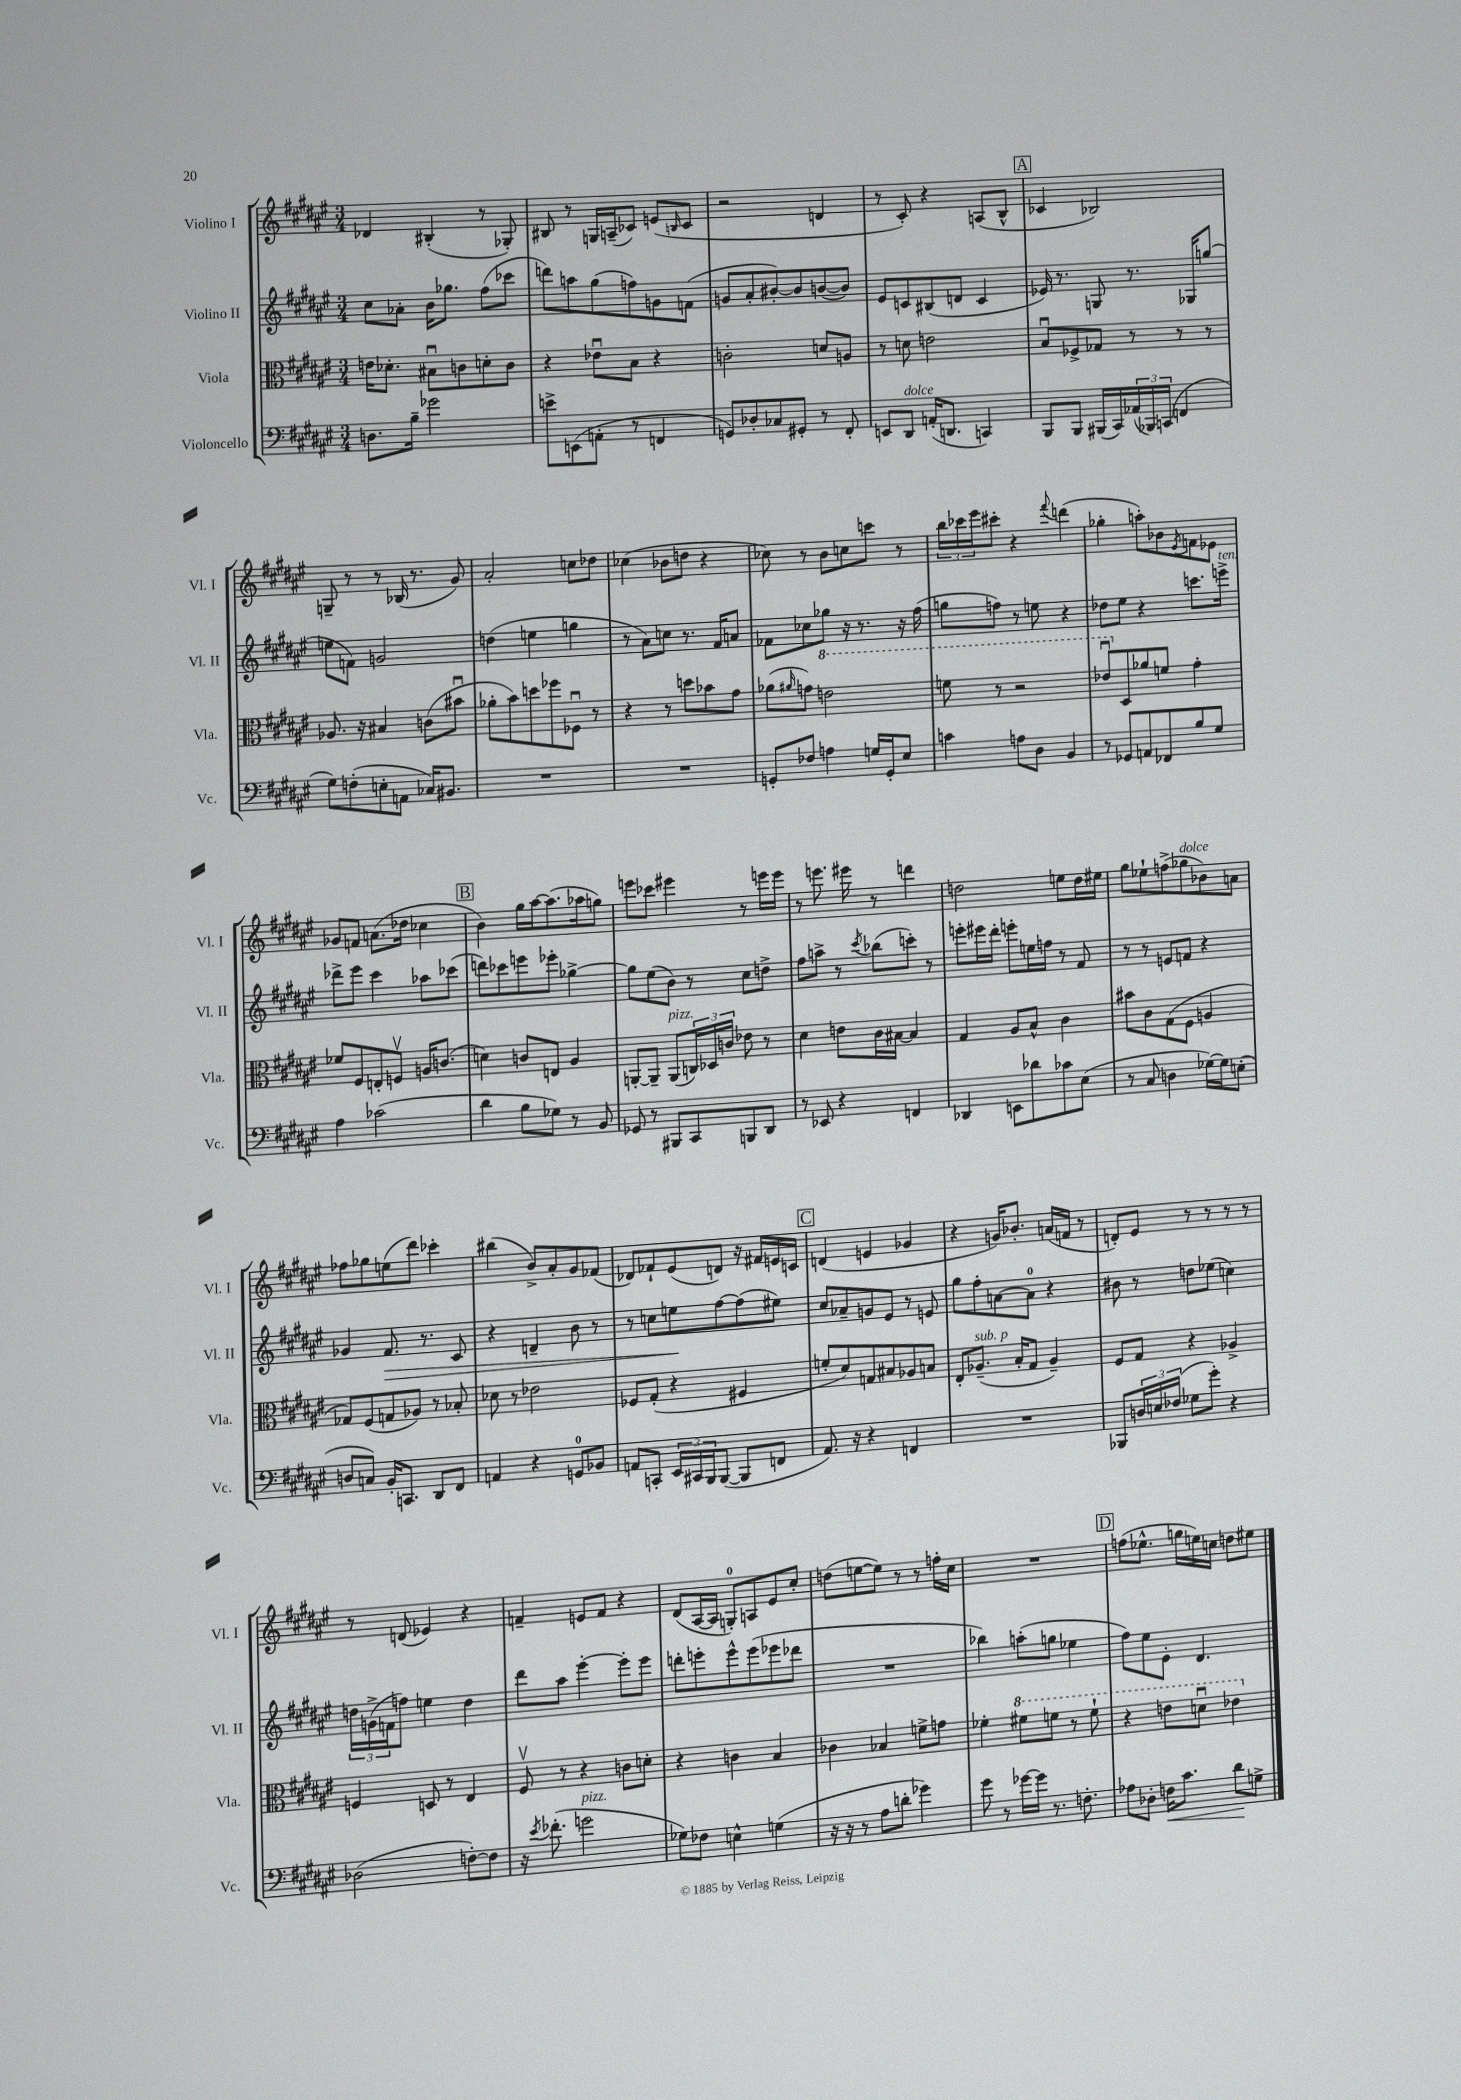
<<
\new StaffGroup <<
\new Staff = "s0" \with { instrumentName = "Violino I" shortInstrumentName = "Vl. I" } {
    \clef treble \key fis \major \numericTimeSignature \time 3/4
    des'4 bis4-.( r8 ges8-.) |
    bis8 r8 g16 a16--( ces'8) e'8( \grace { b16 } ces'8 |
    r2 d'4 |
    r8 cis'8-.) r4 a8( b8-^ |
    \mark \markup { \box "A" } ces'4 bes2) |
    g8-- r8 r8 bes16( r8. gis'8) |
    ais'2-. c''8 des''8 |
    ces''4( bes'8 d''8 r4 |
    ces''8) r8 b'8 c''8 c'''8 r8 |
    \tuplet 3/2 { b''16 ces'''16 eis'''16 } cis'''8-. r4 \appoggiatura { fis'''8 } d'''4( |
    ges''4-. a''8-.) bes'8 \acciaccatura { eis'8 } f'8 ees'8 |
    ges'8 f'8 a'8.( des''16 ces''4 |
    \mark \markup { \box "B" } b'4) gis''16 ais''16~ ais''8.( aes''16 g''8) |
    e'''8 ces'''8 eis'''4 r8 e'''16 e'''16 |
    r8 e'''8. eis'''16 r8 d'''4 |
    d''2 e''8 d''16 eis''16 |
    gis''8 ees''8-! f''8->( ges''8^\markup { \italic "dolce" } bes'8) a'8 |
    fes''8 ges''8 e''8( dis'''8) ces'''4-. |
    bis''4( b'8->) ais'8-. gis'8 fes'8( |
    des'8) fes'8-! eis'8( d'8) r16 fis'16 e'16 c'16 |
    \mark \markup { \box "C" } d'4( e'4 ges'4 |
    r4 g'16) bes'8.-. a'16( f'16 r8 |
    d'8-.) eis'8 r8 r8 r8 r8 |
    r8 d'8( ees'4) r4 |
    f'4-- e'8 f'8 r4 |
    dis'8( ais16~ ais16 g8-0-.) a8 eis'8 cis''8-. |
    d''8( e''8~ e''8) r8 r8 f''16-. cis''16 |
    R2. |
    \mark \markup { \box "D" } f''8( ees''8.-^ g''16 e''16) c''16 d''8 eis''8 \bar "|." |
}
\new Staff = "s1" \with { instrumentName = "Violino II" shortInstrumentName = "Vl. II" } {
    \clef treble \key fis \major \numericTimeSignature \time 3/4
    cis''8 aes'8-. b'16 ges''8. fis''8( ces'''8 |
    d'''8) a''8 gis''8( f''8) g'8 f'8( |
    g'8 ais'8-. bis'8~-.) bis'8 b'8~( b'8) |
    eis'8 c'8 bis8( d'8 c'4 |
    \mark \markup { \box "A" } ees'16) r8. g8 r8. ges16 g''8( |
    e''8 f'8) g'2 |
    d''4( e''4 g''4 |
    r8 ais'8) c''8 r8. fis'16 a'8 |
    fes'8 ces''8 ges''8 r16 r8. r16 fis''16( |
    g''8 f''8) r8 e''8 r4 |
    des''8 eis''8 r4 c'''8. e'''16->^\markup { \italic "ten." } |
    des'''8-> eis'''8 cis'''4 aes''8 ces'''8( |
    \mark \markup { \box "B" } d'''8) ces'''8 e'''8 ees'''8-. ges''4~-> |
    ges''8 eis''8( b'8) r8 cis''8 d''8-> |
    fis''8 a''8-> r8 \acciaccatura { cis'''8 } bes''8( c'''8-.) r8 |
    e'''8-. eis'''16 dis'''16-. e'''8-. e''16 f''16 r8 fis'8 |
    r8 r8 e'8 f'8 r4 |
    ges'4 fis'8.\> r8. cis'8 |
    r4 d'4-- b'8 r8 |
    r8 c''8 e''8\! fis''8~ fis''8( eis''8) |
    \mark \markup { \box "C" } cis''8 aes'8-- g'8 eis'8 r8 e'8 |
    gis''8 fis''8-. a'8~ a'8-0 r4 |
    bis'8 r8 d''8 ees''8( c''4) |
    \tuplet 3/2 { d''16 g'16->( f'16 } f''8) e''4 d''4 |
    dis'''8 ais''8 eis'''4~-. eis'''8-. eis'''8 |
    d'''8-. e'''8-. e'''8-^ e'''8( ees'''8 des'''8 |
    R2. |
    bes''4) a''8-.( g''8 ees''4 |
    \mark \markup { \box "D" } fis''8) eis''8 eis'8-. dis'4. \bar "|." |
}
\new Staff = "s2" \with { instrumentName = "Viola" shortInstrumentName = "Vla." } {
    \clef alto \key fis \major \numericTimeSignature \time 3/4
    e'16 des'8.-. bis8\downbow c'8 d'8-. c'8 |
    r4 ees'8\downbow b8 r4 |
    c'2-. d'8 a8 |
    r8 d'8 e'2 |
    \mark \markup { \box "A" } b8\downbow fes8-> ges8 r8 r8 r8 |
    aes8. r16 bis4 c'8( bis'8\downbow |
    aes'8-. b'8) d''8 fes''8 fes8\downbow r8 |
    r4 r8 d''8 bes'8 gis'8 |
    aes'8( \grace { ais'16 } g'8) \ottava #1 e''2 |
    f''8 r8 r2 |
    ees''8\downbow \ottava #0 dis8 aes'8 f'8 gis'4-. |
    fes'8 fis8 e8-. f8\upbow a16 c'8.( |
    \mark \markup { \box "B" } d'4) c'8 e8 ais4 |
    a,8~-. a,8-- a,8^\markup { \italic "pizz." }( \tuplet 3/2 { c16) des16 c'16 } ees'8 r8 |
    dis'4 e'8 cis'16 bis16~ bis4 |
    gis4 ais8 b8-^ cis'4 |
    bis'8 cis'8 gis8( fis8 a4 |
    ges8) fis8( g8 aes8) r8 bes8-. |
    des'8 r8 ees'2 |
    fes8 gis8-.( r4 fis4 |
    \mark \markup { \box "C" } f'8-. dis'8) g8 bis8 aes8 b8 |
    eis8-. aes8.--^\markup { \italic "sub. p" }( b16-. gis8 aes4--) |
    fis8 gis8 r4 aes4-> |
    f4 d8 r8 eis4 |
    fis8\upbow r8 r4 c'8 d'8-. |
    r4 c'4 b4 |
    ces'4 bes4 f'8-> g'8 |
    fes'4-. \ottava #1 fis''!8 f''8 r8 f''8-! |
    \mark \markup { \box "D" } r4 e''8 d''8\downbow ees''4 \ottava #0 \bar "|." |
}
\new Staff = "s3" \with { instrumentName = "Violoncello" shortInstrumentName = "Vc." } {
    \clef bass \key fis \major \numericTimeSignature \time 3/4
    d8. b16-- ges'2 |
    e'8-> e,8( a,8-. r8 f,4 |
    g,8) des8-. ces8 gis,8-. r8 fis,8-. |
    e,8 dis,8^\markup { \italic "dolce" } a,16-.( d,8. c,4) |
    \mark \markup { \box "A" } b,,8 b,,8 bis,,16( cis,16) \tuplet 3/2 { aes,16( bes,,16) c,16( } f,4 |
    gis8) f8-.( e8-. a,8 ces16) bis,8. |
    R2. |
    R2. |
    g,8-. fes8 a4 g16 g,16-. eis8 |
    c'4 a8 dis8 b,4 |
    r8 ges,8 a,8 fes,8 b8 gis8 |
    ais4 ces'2( |
    \mark \markup { \box "B" } dis'4 b8 ges8) r8 b,8 |
    ges,8 r8 bis,,8 cis,8 b,,8 dis,8 |
    r8 ees,8 r4 f,4 |
    des,4 e,8 des'8 ces'8 eis8( |
    r8 cis8 d4 ges16~) ges16 e8-.( |
    d8 c8) b,16-. c,8. dis,8 fis,8 |
    a,4 r4 g,8-0 bes,8 |
    a,8 c,8-. \tuplet 3/2 { eis,16 cis,16 b,,16 } b,,8~( b,,8 f,8 |
    \mark \markup { \box "C" } ais,8.) r16 r4 f,4 |
    R2. |
    bes,,8 \tuplet 3/2 { d16 e16 fes16( } ges8 gis'8-.) r4 |
    des2( f8~-.) f8 |
    r16 \acciaccatura { eis'8 } fes'8.-.( g'2^\markup { \italic "pizz." } |
    ges8) fes8 e4-^ g4( |
    r16 r16 r8 ais8 d'8-. ges'4) |
    gis'8 r8 ges'16~ ges'16 r8. f8.-. |
    \mark \markup { \box "D" } aes8 des8-. f16\< cis'8. dis'8\! g8-> \bar "|." |
}
>>
>>
\layout { \context { \Score \remove "Bar_number_engraver" } }
